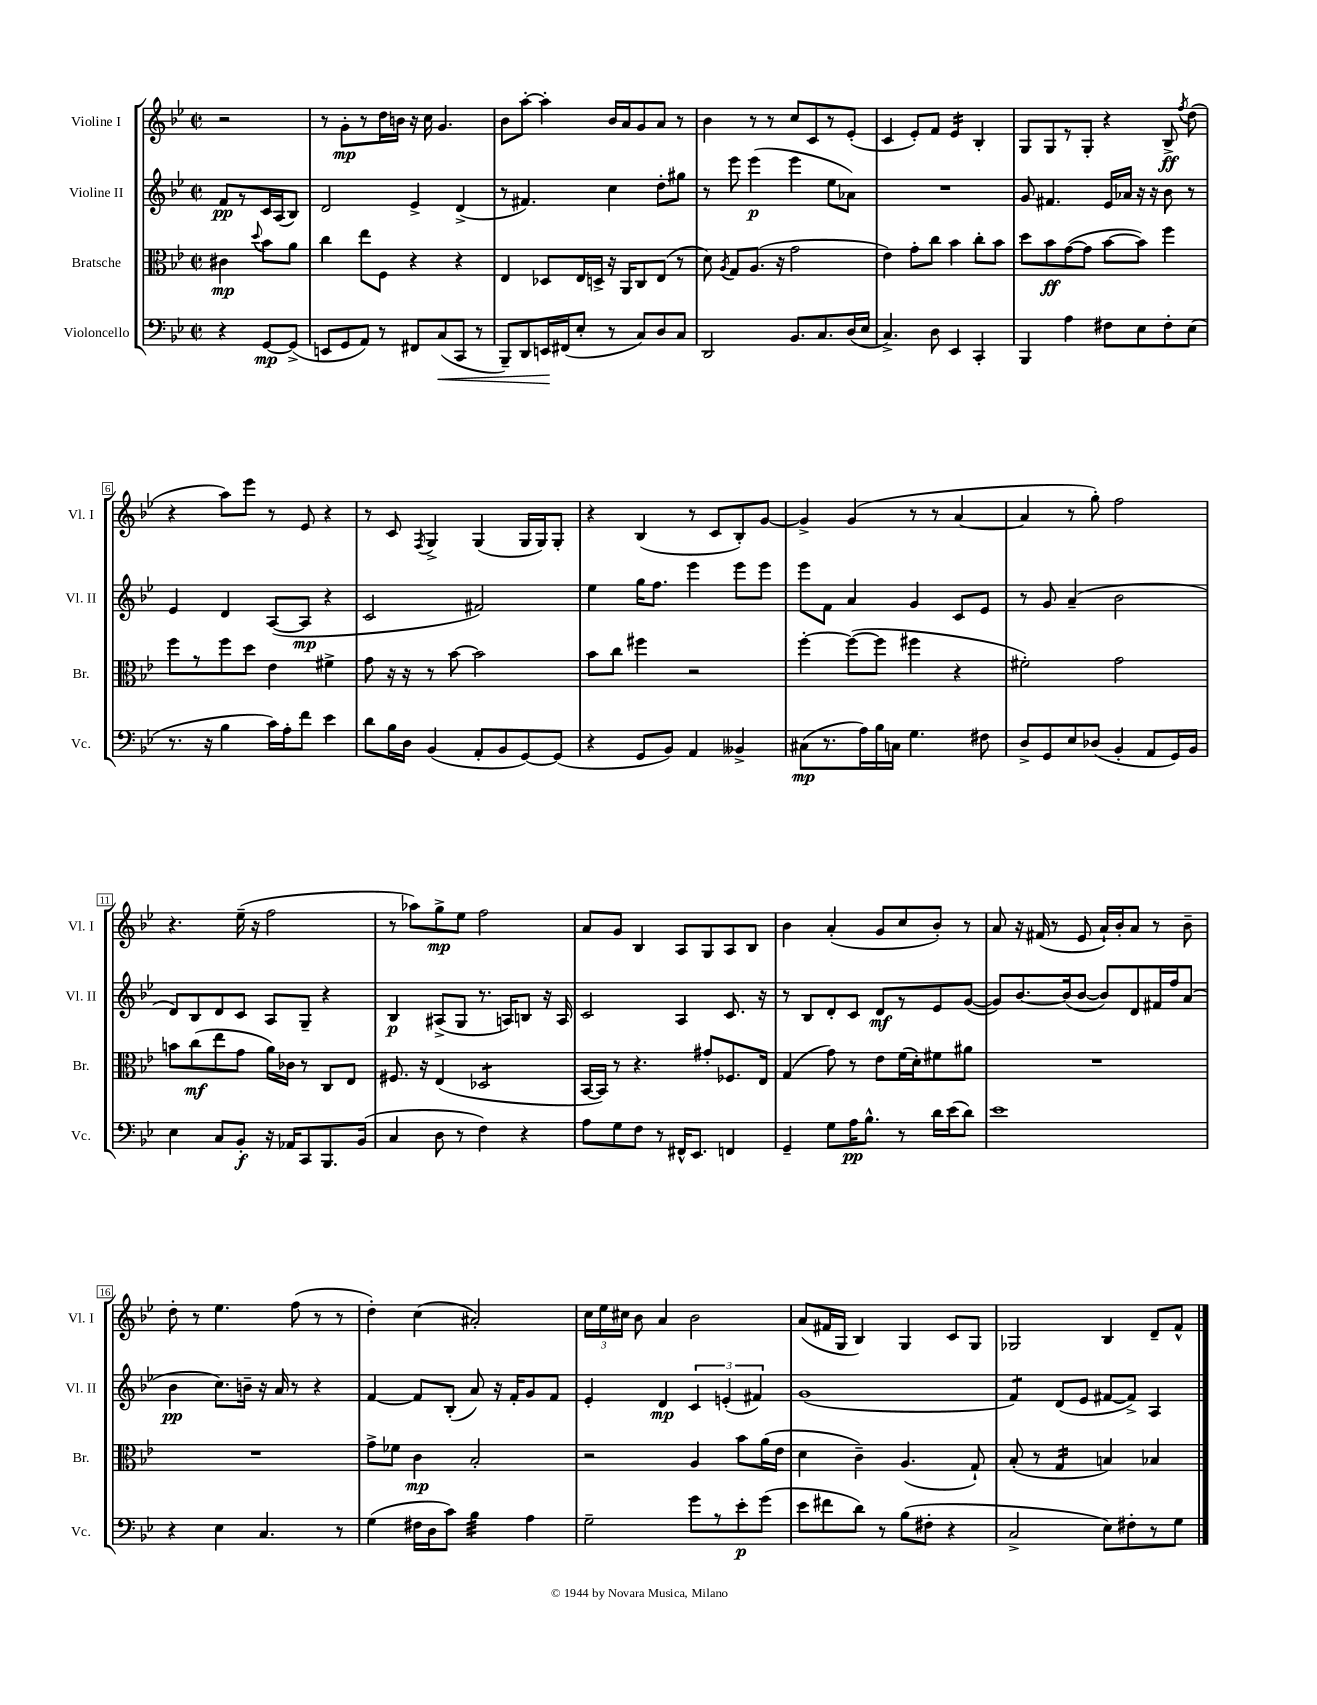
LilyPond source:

<<
\new StaffGroup <<
\new Staff = "s0" \with { instrumentName = "Violine I" shortInstrumentName = "Vl. I" } {
    \clef treble \key bes \major \defaultTimeSignature \time 2/2 \partial 2
    \autoBeamOff r2 |
    r8 g'8[-.\mp r8 d''16 b'16] r16 c''16 g'4. |
    bes'8[ a''8]~-. a''4-. bes'16[ a'16 g'8 a'8] r8 |
    bes'4 r8 r8 c''8[ c'8 r8 ees'8]-.( |
    c'4 ees'8[-.) f'8] ees'4:16 bes4-. |
    g8[ g8 r8 g8]-. r4 bes8->\ff \acciaccatura { f''8 } d''8( |
    r4 a''8[) ees'''8] r8 ees'8 r4 |
    r8 c'8 \acciaccatura { f8 } g4-> g4( g16[ g16) g8]-. |
    r4 bes4( r8 c'8[ bes8-.) g'8]~ |
    g'4-> g'4( r8 r8 a'4~ |
    a'4 r8 g''8-.) f''2 |
    r4. ees''16--( r16 f''2 |
    r8 aes''8[) g''8->\mp ees''8] f''2 |
    a'8[ g'8] bes4 a8[ g8 a8 bes8] |
    bes'4 a'4-.( g'8[ c''8 bes'8]-.) r8 |
    a'8 r16 fis'16( r8 ees'8 a'16[-!) bes'16-. a'8] r8 bes'8-- |
    d''8-. r8 ees''4. f''8( r8 r8 |
    d''4-.) c''4( ais'2-.) |
    \tuplet 3/2 { c''16[ ees''16 cis''16] } bes'8 a'4 bes'2 |
    a'8[( fis'16 g16] bes4) g4 c'8[ g8] |
    ges2 bes4 d'8[-- f'8]-^ \bar "|." |
}
\new Staff = "s1" \with { instrumentName = "Violine II" shortInstrumentName = "Vl. II" } {
    \clef treble \key bes \major \defaultTimeSignature \time 2/2 \partial 2
    \autoBeamOff f'8[\pp r8 c'16 a16( bes8]) |
    d'2 ees'4-> d'4->( |
    r8 fis'4.) c''4 d''8[-. gis''8] |
    r8 ees'''8 ees'''4\p( ees'''4 ees''8[ aes'8]) |
    R1 |
    g'8 fis'4. ees'16[ aes'16] r16 r16 bes'8 r8 |
    ees'4 d'4 a8[~( a8]\mp r4 |
    c'2 fis'2) |
    ees''4 g''16[ f''8.] ees'''4 ees'''8[ ees'''8] |
    ees'''8[ f'8] a'4 g'4 c'8[ ees'8] |
    r8 g'8 a'4--( bes'2 |
    d'8[) bes8 d'8 c'8] a8[ g8]-- r4 |
    bes4\p ais8[->( g8] r8. a16[) b8] r16 a16 |
    c'2 a4 c'8. r16 |
    r8 bes8[ d'8-. c'8] d'8[\mf r8 ees'8 g'8]~( |
    g'8[) bes'8.~ bes'16( bes'8]~ bes'8[) d'8 fis'16 f''16 a'8]( |
    bes'4\pp c''8.[) b'16]-- r16 a'16 r8 r4 |
    f'4~ f'8[ bes8]-.( a'8) r16 f'16[-. g'8 f'8] |
    ees'4-. d'4\mp \tuplet 3/2 { c'4 e'4-.( fis'4) } |
    g'1( |
    f'4:8) d'8[( ees'8] fis'8[~ fis'8]->) a4 \bar "|." |
}
\new Staff = "s2" \with { instrumentName = "Bratsche" shortInstrumentName = "Br." } {
    \clef alto \key bes \major \defaultTimeSignature \time 2/2 \partial 2
    \autoBeamOff cis'4\mp \appoggiatura { d''8 } bes'8[ a'8] |
    c''4 ees''8[ f8] r4 r4 |
    ees4 des8[ ees16 d16]-> r16 a,16[ c8 ees8]( r8 |
    d'8) \acciaccatura { a8 } g8[ a8.]( r16 g'2 |
    ees'4) g'8[-. c''8] bes'4 c''8[-. bes'8] |
    d''8[ bes'8\ff g'8~( g'8] bes'8[~ bes'8]) f''4 |
    f''8[ r8 f''8 d''8] ees'4 fis'4-> |
    g'8 r16 r16 r8 bes'8~ bes'2 |
    bes'8[ c''8] fis''4 r2 |
    f''4~-. f''8[~( f''8] fis''4 r4 |
    fis'2-.) g'2 |
    b'8[ c''8\mf( ees''8 g'8] a'16[) ces'16] r8 c8[ ees8] |
    fis8. r16 ees4( des2:8 |
    bes,16[~ bes,16]) r8 r4. gis'8[-. fes8. ees16] |
    g4( g'8) r8 ees'8[ f'16( d'16-.) fis'8 ais'8] |
    R1 |
    R1 |
    g'8[-> fes'8] c'4\mp bes2-. |
    r2 a4 bes'8[ a'16( ees'16] |
    d'4 c'4--) a4.( g8-!) |
    bes8-.( r8 g4:16 b4) bes4 \bar "|." |
}
\new Staff = "s3" \with { instrumentName = "Violoncello" shortInstrumentName = "Vc." } {
    \clef bass \key bes \major \defaultTimeSignature \time 2/2 \partial 2
    \autoBeamOff r4 g,8[~\mp g,8]->( |
    e,8[ g,8 a,8]) r8 fis,8[ c8\<( c,8] r8 |
    bes,,8[--) d,8 e,16\! fis,16( ees8]-. r8 c8[) d8 c8] |
    d,2 bes,8.[ c8. d16( ees16] |
    c4.->) d8 ees,4 c,4-. |
    bes,,4 a4 fis8[ ees8 fis8-. ees8]( |
    r8. r16 bes4 c'16[) a16-. f'8] ees'4 |
    d'8[ bes16 d16] bes,4( a,8[-. bes,8 g,8~) g,8]( |
    r4 g,8[ bes,8]) a,4 beses,4-> |
    cis8[\mp( r8. a16) bes16 c16] g4. fis8 |
    d8[-> g,8 ees8 des8]( bes,4-. a,8[ g,16) bes,16] |
    ees4 c8[ bes,8]-.\f r16 aes,16[ c,8 bes,,8. bes,16]( |
    c4 d8 r8 f4) r4 |
    a8[ g8 f8] r8 fis,16[-^ ees,8.] f,4 |
    g,4-- g8[ a16\pp bes8.]-^ r8 d'16[ ees'16( d'8]) |
    ees'1 |
    r4 ees4 c4. r8 |
    g4( fis16[ d16 c'8]) bes4:32 a4 |
    g2-- g'8[ r8 ees'8-.\p g'8]( |
    ees'8[ fis'8 d'8]) r8 bes8[( fis8]-. r4 |
    c2-> ees8[) fis8-. r8 g8] \bar "|." |
}
>>
>>
\layout { \context { \Score \override BarNumber.stencil = #(make-stencil-boxer 0.1 0.3 ly:text-interface::print) } }
